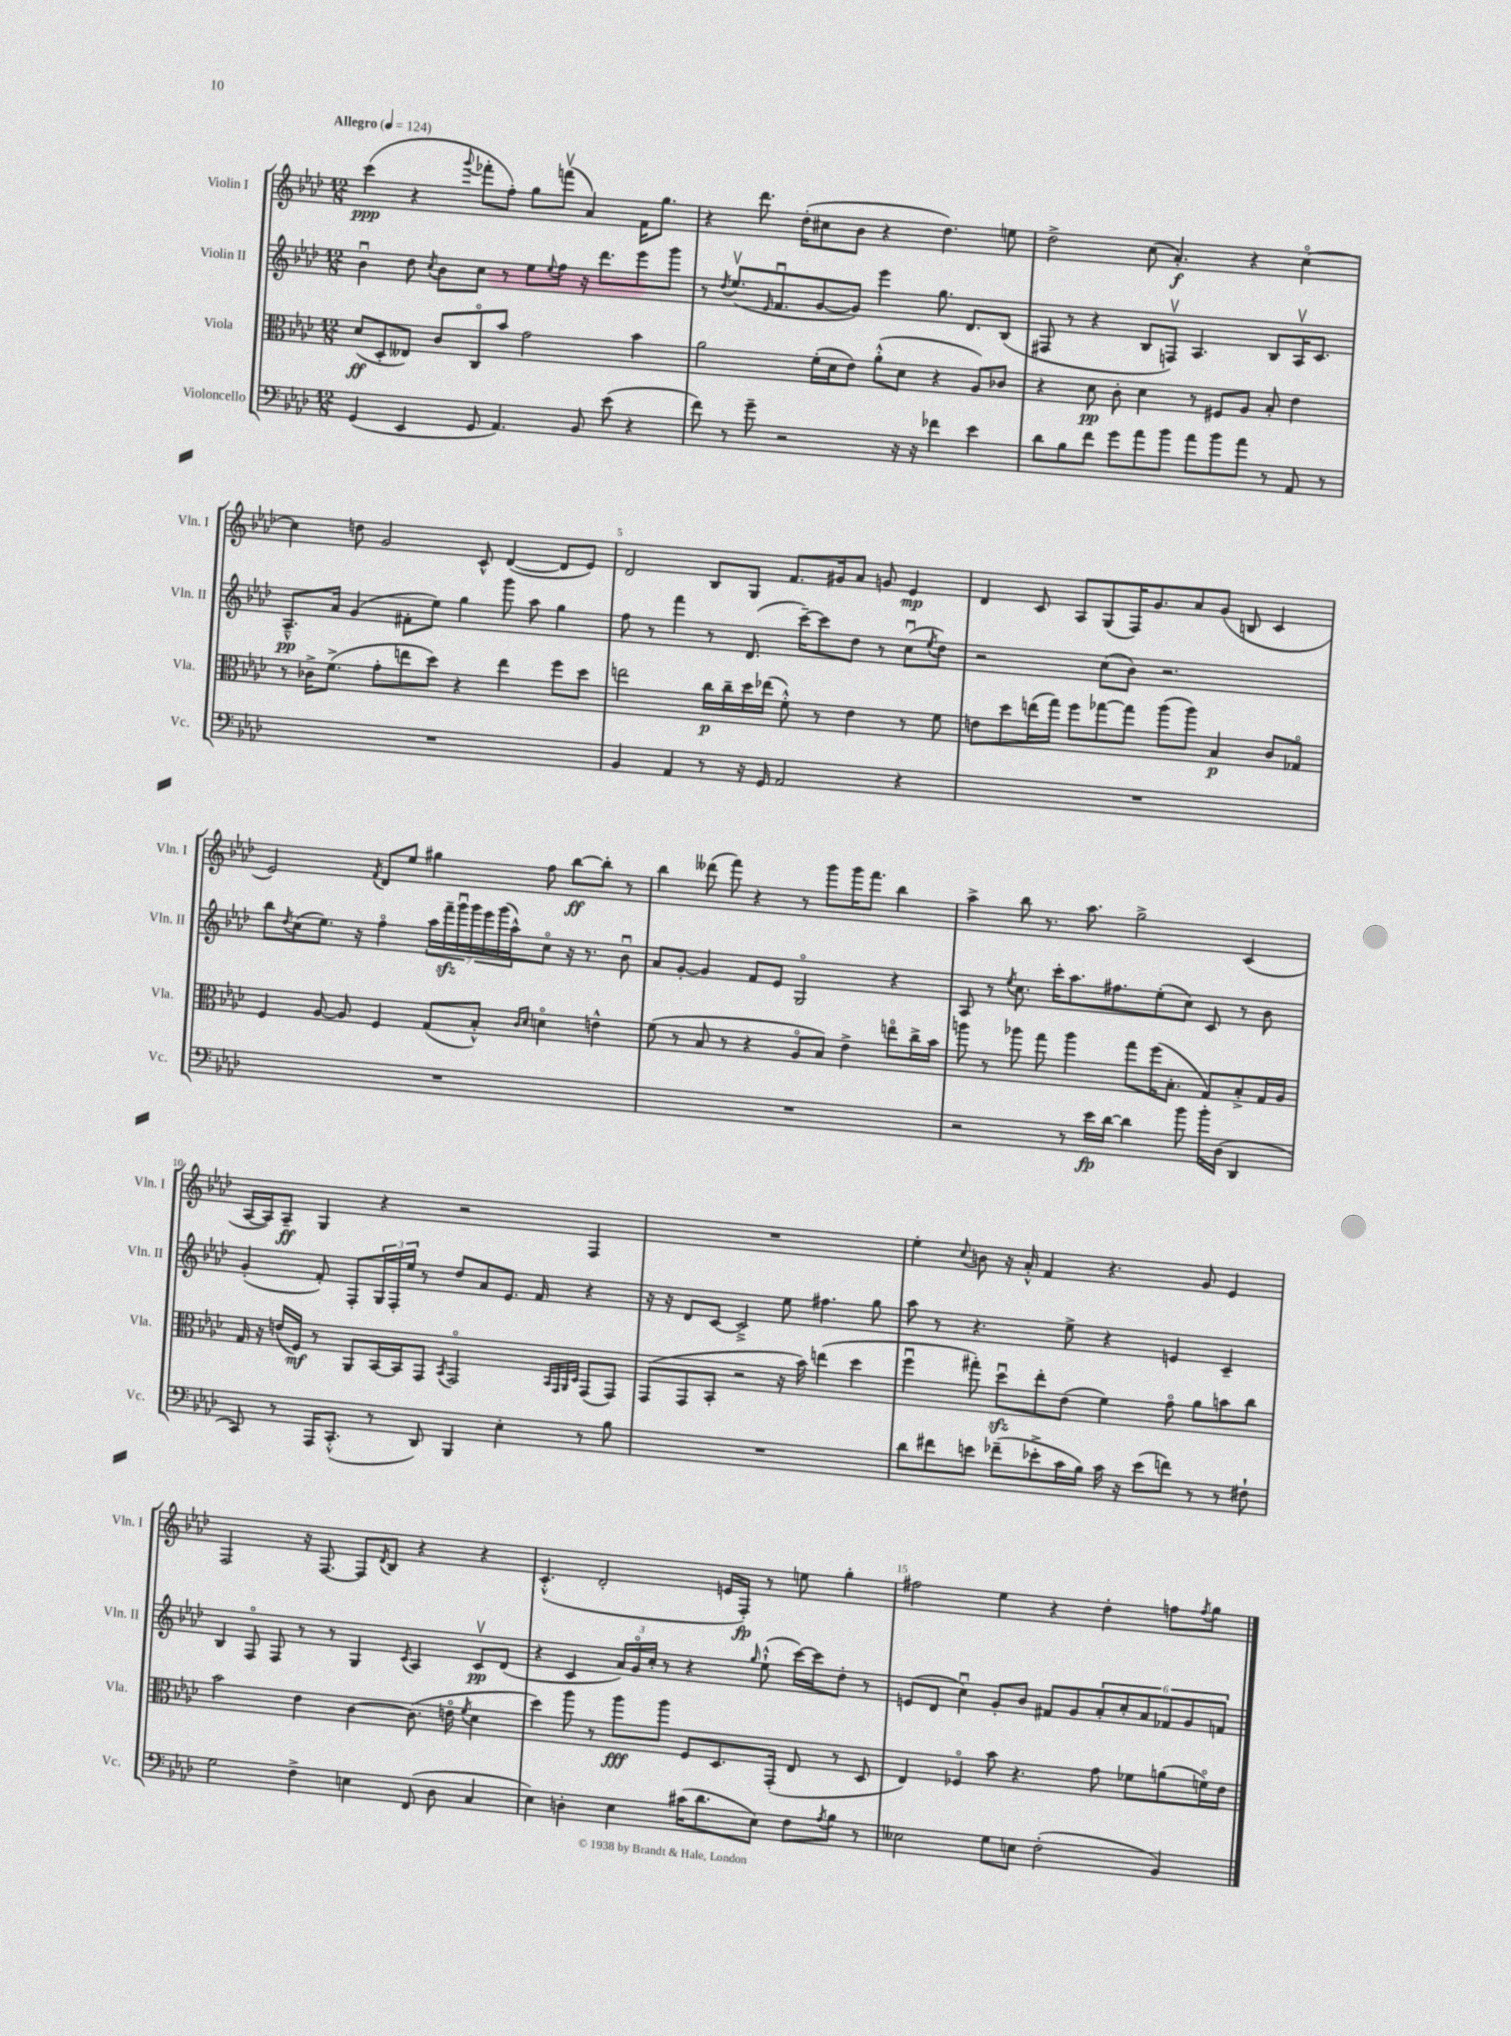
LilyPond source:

<<
\new StaffGroup <<
\new Staff = "s0" \with { instrumentName = "Violin I" shortInstrumentName = "Vln. I" } {
    \clef treble \key aes \major \numericTimeSignature \time 12/8 \tempo "Allegro" 4 = 124
    c'''4\ppp( r4 \appoggiatura { g'''8 } fes'''8-. f''8-.) g''8 f'''8\upbow( aes'4) f'16 g''8. |
    r4 des'''8. des''16-.( cis''8 bes'8 r4 des''4.) e''8 |
    des''2-> c''8( aes'4.-.\f) r4 c''4~\flageolet |
    c''4 d''8 g'2 c'8-^ des'4~( des'8 ees'8) |
    des'2 bes8 g8 f'8. gis'16 aes'8 g'8 ees'4\mp |
    des'4 c'8 aes8 g8( f16) g'8. aes'8 g'8( b8 c'4 |
    ees'2) \acciaccatura { f'8 } des'8 ees''8 gis''4 f''8 bes''8~\ff bes''8-. r8 |
    bes''4 deses'''8( f'''8) r4 r8 g'''8 g'''16 f'''8. bes''4 |
    aes''4-> bes''8 r8. aes''8. g''2-> c'4( |
    aes16~ aes16) aes8--\ff g4 r4 r2 f4 |
    R1. |
    ees''4-. \appoggiatura { c''8 } b'8 r16 aes'16-.-^ f'4 r4. g'8 ees'4 |
    f2 r16 f8.~ f8 \acciaccatura { des'8 } bes8 r4 r4 |
    c'4.-.-^( des'2-. e'16 f16-.\fp) r8 e''8 g''4-. |
    fis''2 ees''4 r4 des''4-. f''8 \acciaccatura { f''8 } g''8 \bar "|." |
}
\new Staff = "s1" \with { instrumentName = "Violin II" shortInstrumentName = "Vln. II" } {
    \clef treble \key aes \major \numericTimeSignature \time 12/8
    bes'4\downbow des''8 \acciaccatura { c''8 } bes'8 c''8 r8 ees''8 \appoggiatura { ees''8 } f''8 r16 des'''8. ees'''8 g'''8 |
    r8 \acciaccatura { des''8 } ees''8.\upbow( \grace { ees'16 } f'8.\downbow g'8~ g'8) ees'''4 g''8. des'8. bes8( |
    fis8 r8 r4 bes8 f8\upbow) aes4. bes8 aes16\upbow c'8. |
    aes8.---^\pp aes'16 g'4( fis'8-. ees''8) g''4 g'''8 aes''8 g''4 |
    f''8 r8 f'''4 r8 des'8.( c'''16~--) c'''8 des''8 r8 c''8\downbow( \acciaccatura { ees''8 } des''8) |
    r2 c''8( bes'8) r2. |
    bes''8 \acciaccatura { des''8 } c''8( ees''8.) r16 f''4\flageolet \tuplet 7/4 { aes''16 f'''16--\sfz g'''16\downbow g'''16 ees'''16 g'''16( aes''16-^) } c''8\flageolet r16 r8. bes'8\downbow |
    aes'8 g'8~-. g'4 f'8 ees'8 g2\flageolet r4 |
    aes8 r8 \acciaccatura { ees''8 } c''8. c'''16-. aes''8. fis''8. ees''8-.( c''8) c'8 r8 bes'8 |
    g'4-.( f'8-.) f8-. \tuplet 3/2 { g16 f16-. ees''16 } r8 des''8 aes'8 ees'8. f'16 r4 |
    r16 r16 des'8 c'8~ c'2---> ees''8 fis''4. g''8 |
    aes''8 r8 r4. ees''8-> r4 e'4 c'4-- |
    bes4 f8\flageolet f8 r8 r8 g4 \acciaccatura { c'8 } aes4 c'8\upbow\pp des'8( |
    r4 c'4 \tuplet 3/2 { aes'16) g'16\flageolet c''16-. } r8 r4 \grace { g''16 } ees''8-!-^( c'''16~) c'''16 des''8-. r8 |
    e'8( des'8 c''4\downbow) g'8-. bes'8 fis'8 g'8 \tuplet 6/4 { aes'8-. c''8-. aes'8 fes'8 g'8 f'8 } \bar "|." |
}
\new Staff = "s2" \with { instrumentName = "Viola" shortInstrumentName = "Vla." } {
    \clef alto \key aes \major \numericTimeSignature \time 12/8
    des'8\ff( des8-. eeses8) c'8 c8\flageolet bes'8 g'2 bes'4 |
    aes'2 f'16-.( des'16 ees'8) aes'8-.-^( des'8 r4 aes8) ces'8 |
    r4 des'8\pp c'8-. des'4 r8 fis8 aes8 bes8-. ees'4 |
    r8 ces'16-> f'8.->( g'8-. e''8 des''8) r4 e''4 f''8 des''8 |
    e''2 c''16\p c''16-- des''16 ees''16( f'8-.-^) r8 ees'4 r8 f'8 |
    e'8 des''8 e''16( g''16) f''8 ges''8~ ges''8 aes''8( aes''8) bes4\p c'8 ges8\flageolet |
    f4 aes8~ aes8 f4 g8( bes8-.-^) \grace { c'16 des'16 } d'4\flageolet e'4-^ |
    f'8( r8 bes8 r8 r4 aes8\flageolet bes8) ees'4-> e''8\flageolet c''16-> bes'16 |
    a''8 r8 aes''8 g''8 aes''4 g''8 f''16( bes8.-. g8) bes8-.-> g16 aes16 |
    g16 r16 e'16( f16\mf) r8 aes,8 bes,16~ bes,16 g,8 \acciaccatura { bes,8 } g,2\flageolet \grace { bes,32 g,32 aes,32 des32 } g,8( g,8) |
    g,8( g,8 bes,8-. r2 r16 bes'16) e''4( des''4 |
    f''4\downbow gis''8-.) des''8\downbow\sfz ees''8-. ees'8( f'4) g'8\flageolet aes'8 b'8 c''8 |
    bes'2 ees'4 c'4~ c'8.( e'16\flageolet \acciaccatura { f'8 } des'4 |
    des''4) aes''8 r8 aes''8\fff aes''8 f8 des8. g,16-.( ees8 r8 des8 |
    ees4) fes4\flageolet bes'8 r4. g'8 fes'8 a'8( f'16\flageolet) ees'16 \bar "|." |
}
\new Staff = "s3" \with { instrumentName = "Violoncello" shortInstrumentName = "Vc." } {
    \clef bass \key aes \major \numericTimeSignature \time 12/8
    g,4( ees,4 g,8 aes,4.) bes,8 ees'8( r4 |
    f'8) r8 g'8-- r2 r16 r16 fes'4 ees'4 |
    des'8 bes8 f'8 g'8 aes'8 bes'8 aes'8 bes'8 aes'8 r8 aes,8 r8 |
    R1. |
    bes,4 aes,4 r8 r16 g,16 aes,2 r4 |
    R1. |
    R1. |
    R1. |
    r2 r8 ees'16\fp des'16~ des'4 bes'8 bes'16-. des16( des,4 |
    c,8) r8 aes,,16 c,8.-.-^( r8 des,8) bes,,4 ees4-. r8 bes8 |
    R1. |
    des'8 fis'8 e'8 fes'8--( ees'8-.-> c'16 bes16) c'16 r16 ees'8( f'8) r8 r8 fis8-! |
    g2 f4-> e4 f,8( des8 c4 |
    ees4) d4-. ees4 cis'16( des'8. ees8) f8 \acciaccatura { aes8 } bes8 r8 |
    eeses2 g8 e8 f2-.( bes,4) \bar "|." |
}
>>
>>
\layout { \context { \Score \override BarNumber.break-visibility = ##(#f #t #t) barNumberVisibility = #(every-nth-bar-number-visible 5) } }
